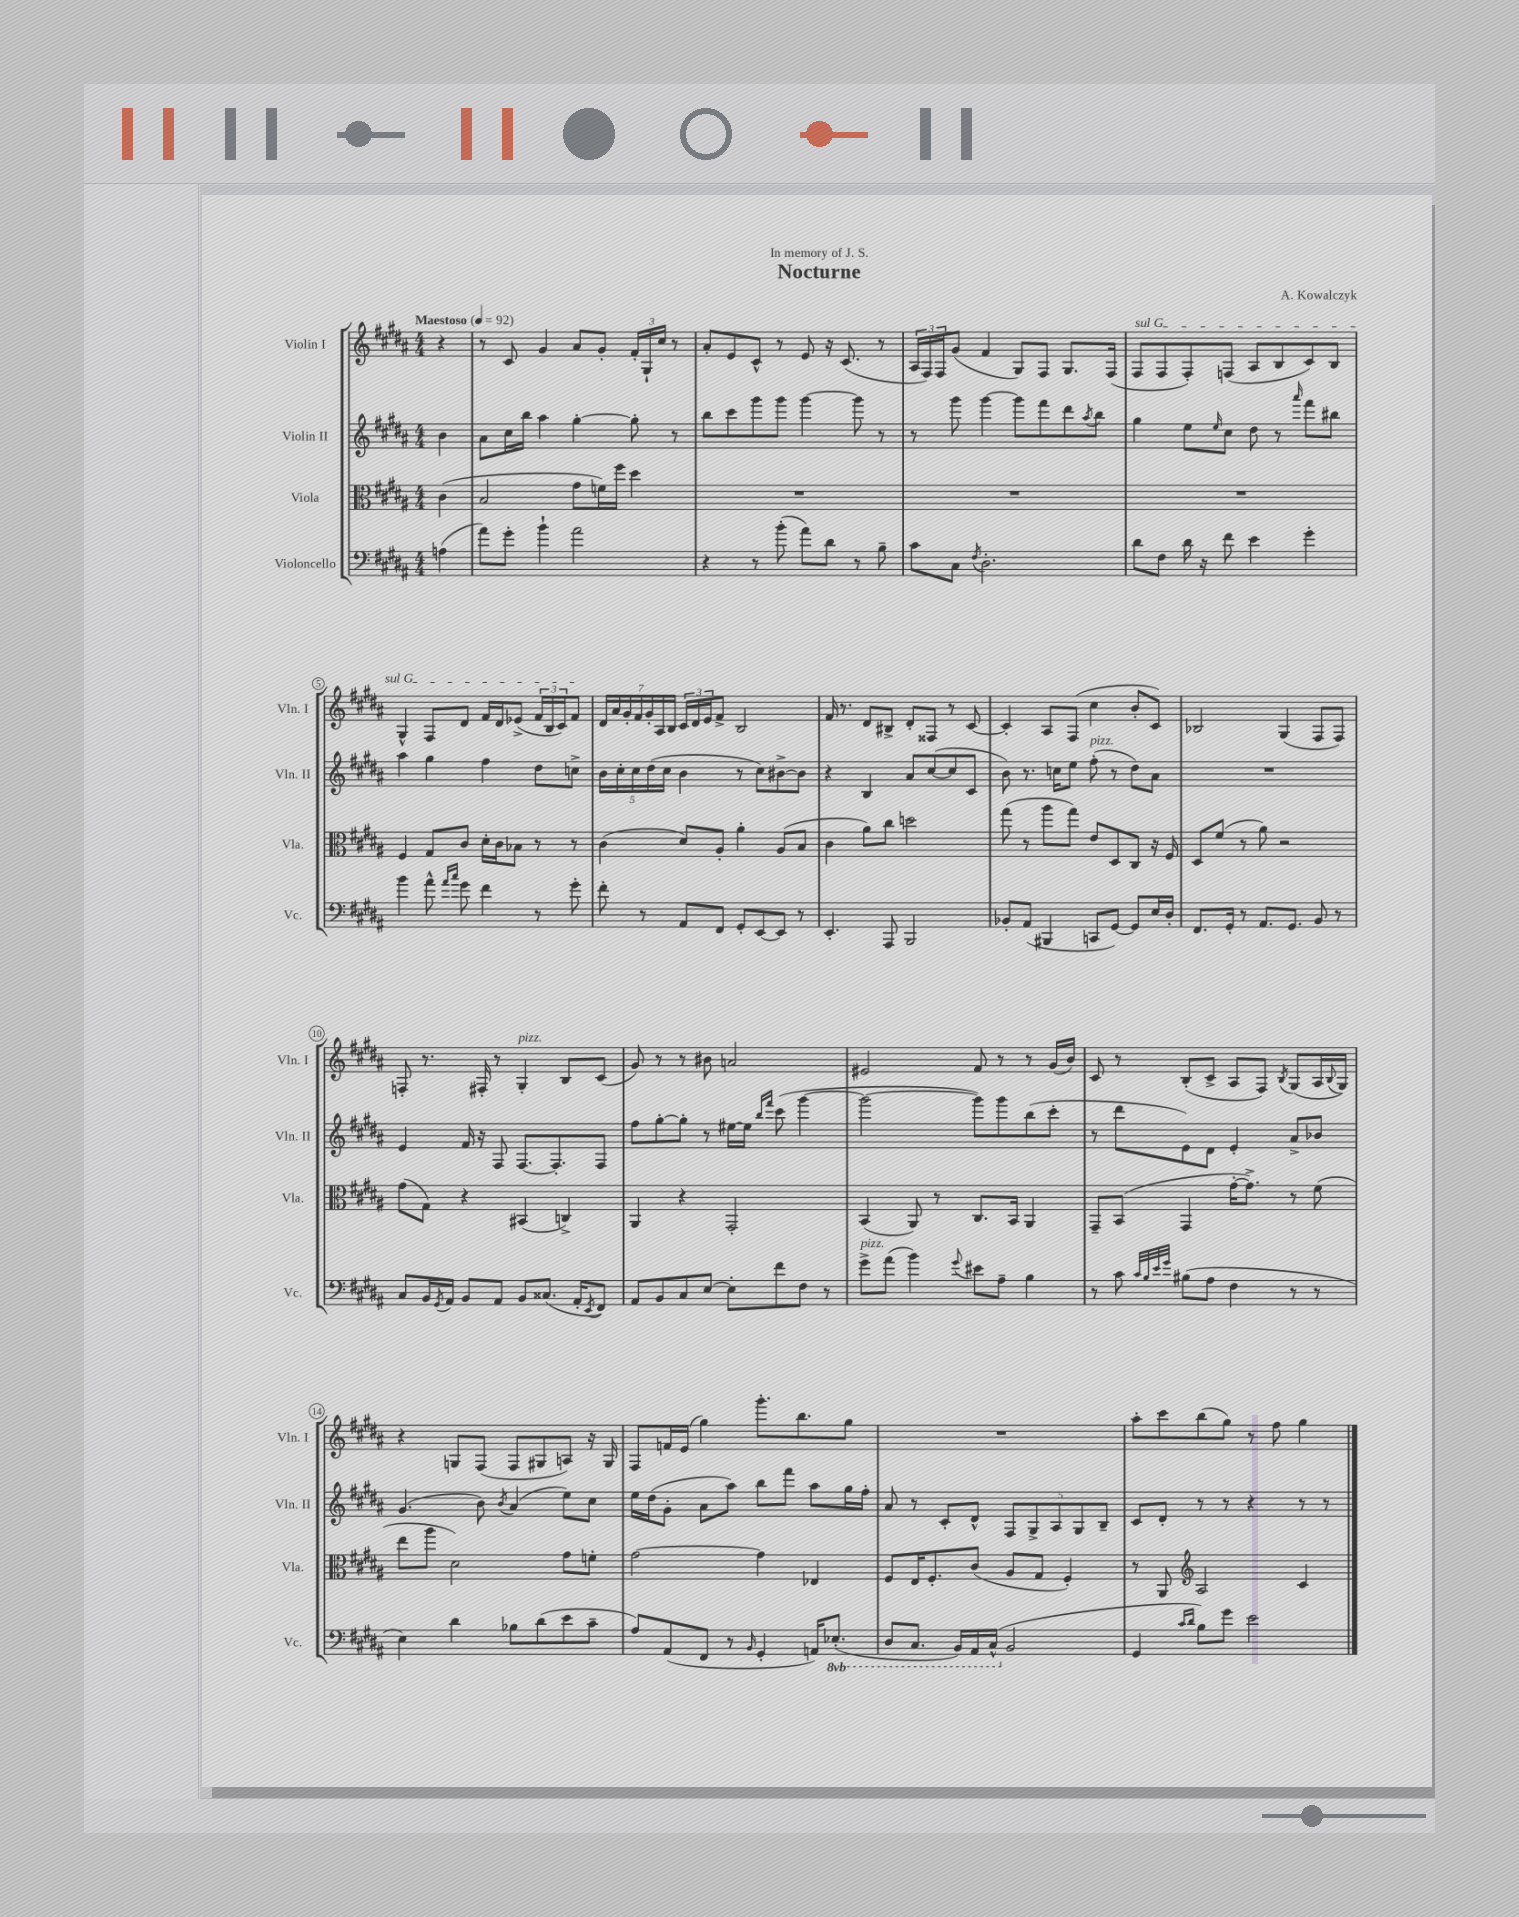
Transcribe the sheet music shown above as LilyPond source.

\header { title = "Nocturne" composer = "A. Kowalczyk" dedication = "In memory of J. S." }
<<
\new StaffGroup <<
\new Staff = "s0" \with { instrumentName = "Violin I" shortInstrumentName = "Vln. I" } {
    \clef treble \key b \major \numericTimeSignature \time 4/4 \partial 4 \tempo "Maestoso" 4 = 92
    r4 |
    r8 cis'8 gis'4 ais'8 gis'8-. \tuplet 3/2 { fis'16-. gis16-! cis''16 } r8 |
    ais'8-. e'8 cis'8-^ r8 e'8 r16 cis'8.( r8 |
    \tuplet 3/2 { ais16 fis16) fis16 } gis'8( fis'4 gis8) fis8 gis8. fis16( |
    \once \override TextSpanner.bound-details.left.text = \markup { \italic "sul G" } fis8\startTextSpan fis8 fis8-.) f8( ais8 b8 cis'8) b8 |
    gis4-^ fis8 dis'8 fis'16 dis'16 ees'8->( \tuplet 3/2 { fis'16 b16 cis'16) } fis'8\stopTextSpan |
    \tuplet 7/4 { dis'16 ais'16 gis'16-. fis'16 gis'16-. ais16 b16 } \tuplet 3/2 { cis'16 dis'16 e'16 } fis'8-> b2 |
    fis'16 r8. dis'8 bis8-> dis'8-. fisis8 r8 cis'8~ |
    cis'4-. ais8 fis8( cis''4 b'8-. cis'8) |
    bes2 gis4( fis8 fis8) |
    f8-. r8. fis16-. r8 gis4-.^\markup { \italic "pizz." } b8 cis'8( |
    gis'8) r8 r8 bis'8 a'2 |
    eis'2 fis'8 r8 r8 gis'16( b'16) |
    cis'8 r8 b8-.( cis'8-> ais8 fis8) \acciaccatura { b8 } gis8( ais16 \appoggiatura { b8 } gis16) |
    r4 g8 fis8( fis8 gis8 a8) r16 gis16 |
    fis8 f'16 e'16( gis''4) gis'''8.-. b''8. gis''8 |
    R1 |
    ais''8-. cis'''8 b''8( gis''8) r8 fis''8 gis''4 \bar "|." |
}
\new Staff = "s1" \with { instrumentName = "Violin II" shortInstrumentName = "Vln. II" } {
    \clef treble \key b \major \numericTimeSignature \time 4/4 \partial 4
    b'4 |
    ais'8 cis''16 b''16 ais''4 gis''4~-. gis''8-. r8 |
    b''8 cis'''8 gis'''8 gis'''8 gis'''4~ gis'''8 r8 |
    r8 gis'''8 gis'''4~ gis'''8 fis'''8 dis'''8 \acciaccatura { ais''8 } b''8 |
    gis''4 e''8 \grace { e''16 } cis''8 dis''8 r8 \grace { ais'''16 } fis'''8 bis''8 |
    ais''4 gis''4 fis''4 dis''8 c''8-> |
    \tuplet 5/4 { b'16 cis''16-. cis''16 dis''16( cis''16 } b'4 r8 cis''8) bis'8~-> bis'8 |
    r4 b4 ais'8 cis''8~( cis''8 cis'8 |
    b'8) r8. c''16 e''8 fis''8-.^\markup { \italic "pizz." }( r8 dis''8) ais'8 |
    R1 |
    e'4 fis'16 r16 fis8 fis8.~ fis8.-. fis8 |
    fis''8 gis''8~-. gis''8-. r8 eis''16~ eis''16 \grace { b''16 fis'''16 } cis'''8( gis'''4~ |
    gis'''2~ gis'''8) gis'''8 b''8( cis'''8-. |
    r8 dis'''8 e'8) dis'8 e'4-. ais'8-> bes'8 |
    gis'4.( b'8) \acciaccatura { b'8 } ais'4( e''8) cis''8 |
    e''16 dis''16( gis'8-. ais'8 ais''8) b''8 fis'''8 ais''8 gis''16 fis''16-. |
    ais'8 r8 cis'8-. dis'8-^ \tuplet 5/4 { fis8 gis8-> ais8 gis8 b8-- } |
    cis'8 dis'8-. r8 r8 r4 r8 r8 \bar "|." |
}
\new Staff = "s2" \with { instrumentName = "Viola" shortInstrumentName = "Vla." } {
    \clef alto \key b \major \numericTimeSignature \time 4/4 \partial 4
    cis'4( |
    b2 gis'8 f'16) fis''16 dis''4 |
    R1 |
    R1 |
    R1 |
    fis4 gis8 cis'8 dis'16-. cis'16 bes8 r8 r8 |
    cis'4( dis'8) ais8-. ais'4-. ais8( b8 |
    cis'4 ais'8) cis''8 d''2 |
    gis''8( r8 ais''8 gis''8) e'8 dis8 cis8 r16 fis16 |
    dis8 fis'8( r8 ais'8) r2 |
    gis'8( gis8) r4 bis,4( c4->) |
    ais,4 r4 gis,2-. |
    b,4( ais,8) r8 cis8. b,16 ais,4 |
    gis,8-- b,8( gis,4 gis'16~-. gis'8.->) r8 fis'8( |
    e''8 ais''8 dis'2) gis'8 f'8-. |
    gis'2~ gis'4 ees4 |
    fis8 e16 fis8.-. cis'8( ais8 gis8 fis4-.) |
    r8 ais,8 \clef treble ais2 cis'4 \bar "|." |
}
\new Staff = "s3" \with { instrumentName = "Violoncello" shortInstrumentName = "Vc." } {
    \clef bass \key b \major \numericTimeSignature \time 4/4 \set Staff.ottavationMarkups = #ottavation-simple-ordinals \partial 4
    a4( |
    ais'8) gis'8-. b'4-! ais'2 |
    r4 r8 b'8-.( ais'8) dis'8 r8 b8-- |
    cis'8 cis8 \acciaccatura { fis8 } dis2.-. |
    dis'8 fis8 dis'16 r16 fis'8 e'4 gis'4-. |
    b'4 ais'8-^ \grace { ais'16 cis''16 } gis'8 fis'4 r8 gis'8-. |
    fis'8-. r8 ais,8 fis,8 gis,8-. e,8~ e,8 r8 |
    e,4.-. ais,,8 b,,2 |
    bes,8-. ais,8( bis,,4 c,8 gis,8~) gis,8 e16 dis16-. |
    fis,8. gis,16-. r8 ais,8. gis,8. b,8 r8 |
    cis8 b,16 \acciaccatura { gis,8 } ais,16 b,8 ais,8 b,8 cisis8.( ais,16-. \acciaccatura { e,8 } fis,8) |
    ais,8 b,8 cis8 e8~ e8-. fis'8 fis8 r8 |
    gis'8->^\markup { \italic "pizz." } ais'8( b'4) \appoggiatura { gis'8 } eis'8 ais8-- b4 |
    r8 cis'8 \grace { cis'32 b32 e'32 gis'32 } bis8( ais8 fis4 r8 r8 |
    e4) dis'4 bes8 dis'8( e'8 cis'8-- |
    ais8) ais,8( fis,8 r8 \grace { b,16 } gis,4-. a,16) \ottava #-1 ees,8.-.( |
    dis,8 cis,8. b,,16) ais,,16 cis,16-^( \ottava #0 b,2 |
    gis,4 \grace { cis'16 dis'16 } b8) gis'8 e'2 \bar "|." |
}
>>
>>
